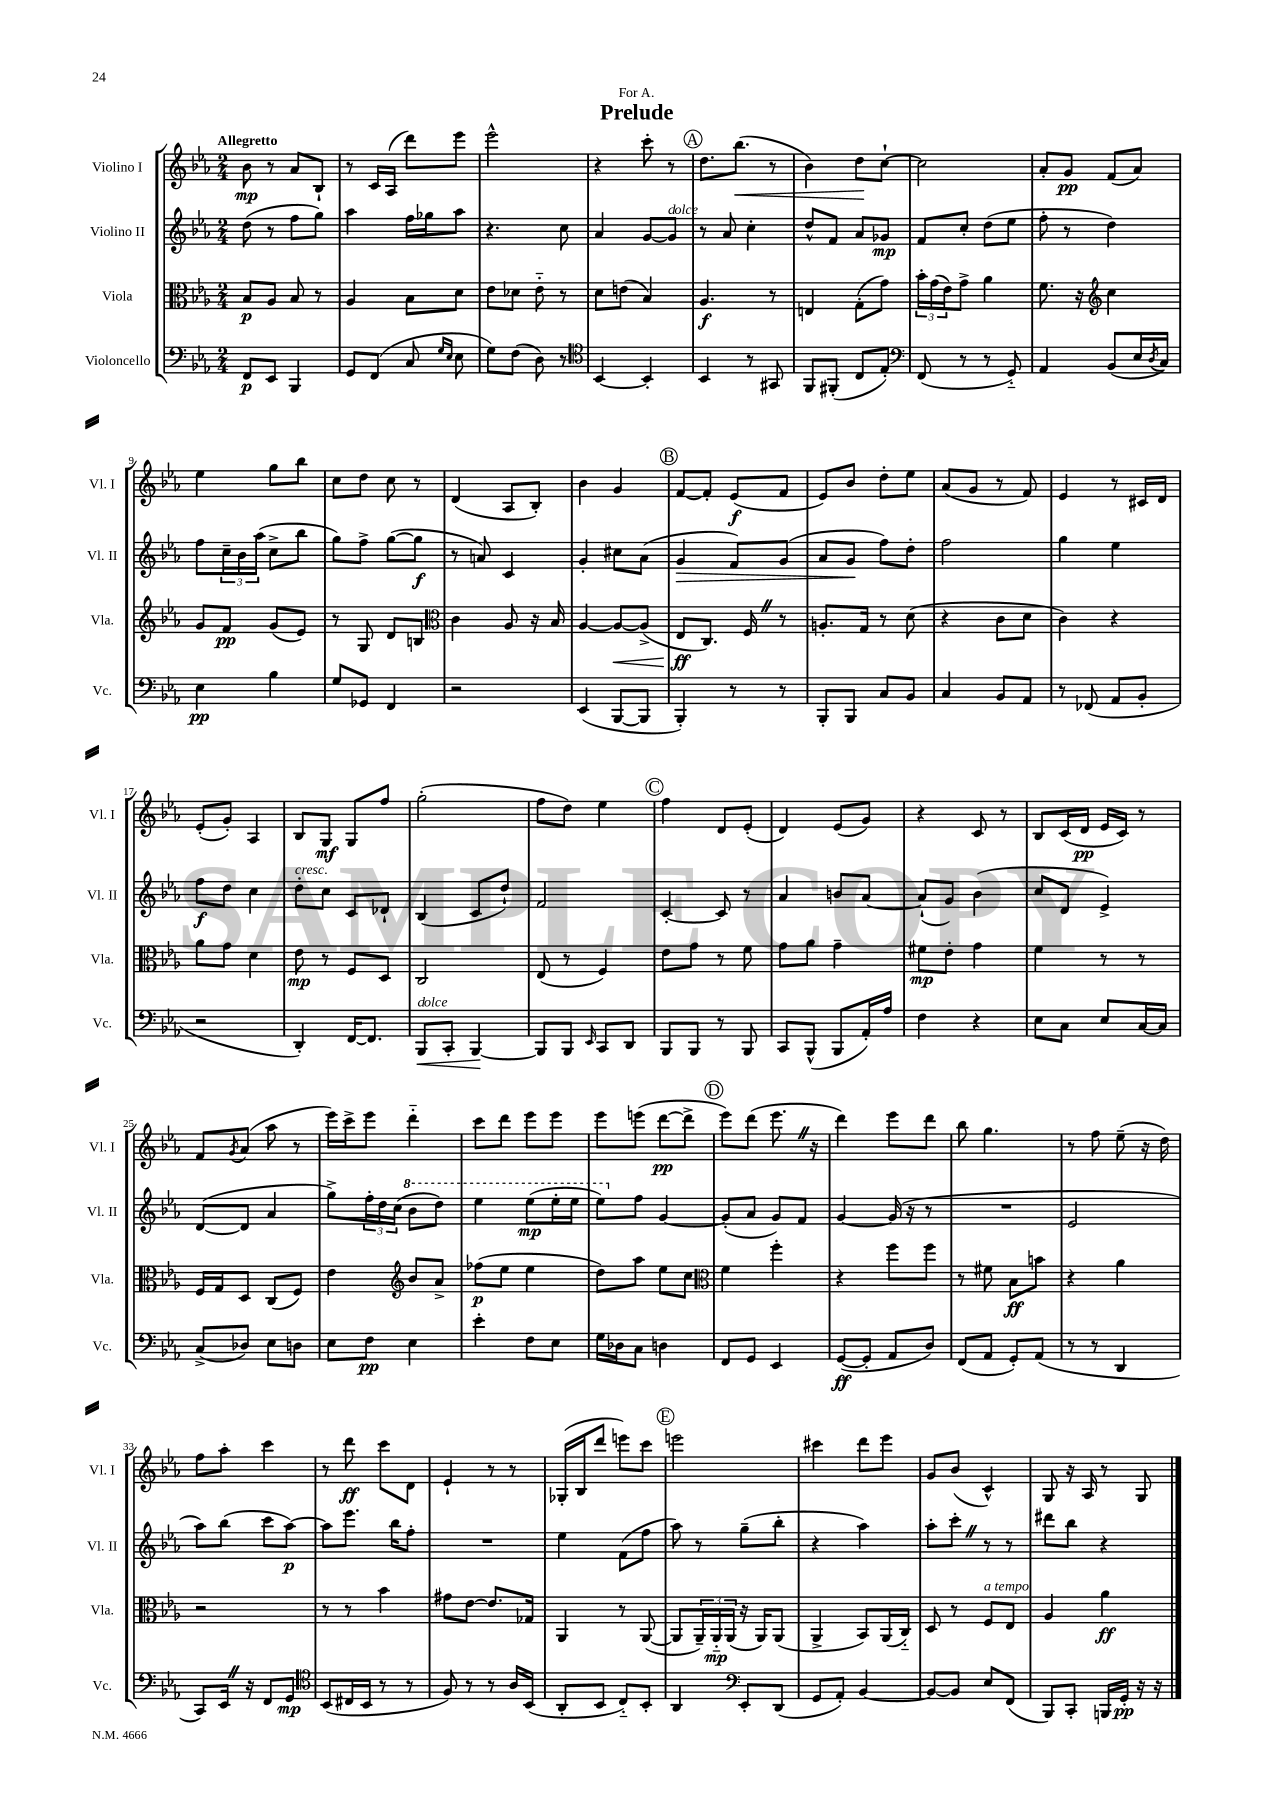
\header { title = "Prelude" dedication = "For A." }
<<
\new StaffGroup <<
\new Staff = "s0" \with { instrumentName = "Violino I" shortInstrumentName = "Vl. I" } {
    \clef treble \key ees \major \numericTimeSignature \time 2/4 \tempo "Allegretto"
    bes'8\mp r8 aes'8 bes8-! |
    r8 c'16 aes16( d'''8) ees'''8 |
    ees'''2-^ |
    r4 c'''8-. r8 |
    \mark \markup { \circle "A" } d''8. bes''8.\<( r8 |
    bes'4) d''8\! c''8~-! |
    c''2 |
    aes'8-. g'8\pp f'8( aes'8) |
    ees''4 g''8 bes''8 |
    c''8 d''8 c''8 r8 |
    d'4( aes8 bes8-.) |
    bes'4 g'4 |
    \mark \markup { \circle "B" } f'8~ f'8-. ees'8\f( f'8 |
    ees'8) bes'8 d''8-. ees''8 |
    aes'8( g'8 r8 f'8) |
    ees'4 r8 cis'16 d'16 |
    ees'8-.( g'8-.) aes4 |
    bes8 g8\mf g8 f''8 |
    g''2-.( |
    f''8 d''8) ees''4 |
    \mark \markup { \circle "C" } f''4 d'8 ees'8-.( |
    d'4) ees'8( g'8) |
    r4 c'8 r8 |
    bes8 c'16( d'16\pp ees'16 c'16) r8 |
    f'8 \acciaccatura { g'8 } aes'8( aes''8 r8 |
    ees'''16) c'''16-> ees'''8 d'''4-_ |
    c'''8 d'''8 ees'''8 ees'''8 |
    ees'''8 e'''8( d'''8~\pp d'''8-> |
    \mark \markup { \circle "D" } ees'''8) d'''8( ees'''8. \once \override BreathingSign.text = \markup { \musicglyph "scripts.caesura.straight" } \breathe r16 |
    d'''4) ees'''8 d'''8 |
    bes''8 g''4. |
    r8 f''8 ees''8--( r16 d''16) |
    f''8 aes''8-. c'''4 |
    r8 d'''8\ff c'''8 d'8 |
    ees'4-! r8 r8 |
    ges16-.( bes16 d'''8 e'''8) c'''8 |
    \mark \markup { \circle "E" } e'''2 |
    cis'''4 d'''8 ees'''8 |
    g'8 bes'8( c'4-^) |
    g8 r16 aes16 r8 g8 \bar "|." |
}
\new Staff = "s1" \with { instrumentName = "Violino II" shortInstrumentName = "Vl. II" } {
    \clef treble \key ees \major \numericTimeSignature \time 2/4
    d''8( r8 f''8 g''8) |
    aes''4 f''16 ges''16 aes''8 |
    r4. c''8 |
    aes'4 g'8~ g'8^\markup { \italic "dolce" } |
    \mark \markup { \circle "A" } r8 aes'8 c''4-. |
    d''8-^ f'8 aes'8 ges'8\mp |
    f'8 c''8-. d''8( ees''8 |
    f''8-. r8 d''4) |
    f''8 \tuplet 3/2 { c''16-- bes'16 aes''16( } c''8-> bes''8 |
    g''8) f''8-> g''8~( g''8\f |
    r8 a'8) c'4 |
    g'4-. cis''8 aes'8( |
    \mark \markup { \circle "B" } g'4\> f'8) g'8( |
    aes'8 g'8\! f''8) d''8-. |
    f''2 |
    g''4 ees''4 |
    f''8\f d''8 c''4 |
    d''8-.^\markup { \italic "cresc." } c''8 c'8 des'8-! |
    bes4( c'8 d''8-!) |
    f'2 |
    \mark \markup { \circle "C" } c'4~-. c'8 r8 |
    aes'4 b'8 aes'8~ |
    aes'8-!( g'8) bes'4( |
    c''8 d'8 ees'4->) |
    d'8~( d'8 aes'4 |
    g''8->) \tuplet 3/2 { f''16-. d''16 c''16( } \ottava #1 bes''8 d'''8) |
    ees'''4 ees'''8\mp( ees'''16-. ees'''16 |
    ees'''8) \ottava #0 f''8 g'4~ |
    \mark \markup { \circle "D" } g'8-.( aes'8 g'8) f'8 |
    g'4~ g'16( r16 r8 |
    R2 |
    ees'2 |
    aes''8) bes''8( c'''8 aes''8~\p) |
    aes''8 ees'''8. bes''16 f''8-. |
    R2 |
    ees''4 f'8( f''8 |
    \mark \markup { \circle "E" } aes''8) r8 g''8--( bes''8-. |
    r4 aes''4) |
    aes''8-. c'''8-. \once \override BreathingSign.text = \markup { \musicglyph "scripts.caesura.straight" } \breathe r8 r8 |
    dis'''8 bes''8 r4 \bar "|." |
}
\new Staff = "s2" \with { instrumentName = "Viola" shortInstrumentName = "Vla." } {
    \clef alto \key ees \major \numericTimeSignature \time 2/4
    bes8\p aes8 bes8 r8 |
    aes4 bes8 d'8 |
    ees'8 des'8 ees'8-_ r8 |
    d'8 e'8( bes4) |
    \mark \markup { \circle "A" } aes4.\f r8 |
    e4 g8-.( g'8) |
    \tuplet 3/2 { bes'16-. g'16( ees'16) } g'8-> aes'4 |
    f'8. r16 \clef treble c''4 |
    g'8 f'8\pp g'8( ees'8) |
    r8 g8 d'8 b8 |
    \clef alto c'4 aes8 r16 bes16 |
    aes4~ aes8~\< aes8->( |
    \mark \markup { \circle "B" } ees8\ff\! c8.) f16 \once \override BreathingSign.text = \markup { \musicglyph "scripts.caesura.straight" } \breathe r8 |
    a8.-. g16 r8 d'8( |
    r4 c'8 d'8 |
    c'4) r4 |
    aes'8 g'8 d'4 |
    ees'8\mp r8 f8 d8 |
    c2 |
    ees8( r8 f4) |
    \mark \markup { \circle "C" } ees'8 g'8 r8 f'8 |
    g'8 aes'8 g'4-- |
    fis'8\mp ees'8-. g'4 |
    f'4 r8 r8 |
    f16 g16 d8 c8( f8) |
    ees'4 \clef treble bes'8 aes'8-> |
    fes''8\p( ees''8 ees''4 |
    d''8) aes''8 ees''8 c''8 |
    \mark \markup { \circle "D" } \clef alto f'4 f''4-. |
    r4 f''8 f''8 |
    r8 fis'8 bes8\ff b'8 |
    r4 aes'4 |
    r2 |
    r8 r8 bes'4 |
    gis'8 ees'8~ ees'8. ges16 |
    aes,4 r8 aes,8~( |
    \mark \markup { \circle "E" } aes,8 \tuplet 3/2 { aes,16--) aes,16-_\mp aes,16( } r16 aes,16) aes,8( |
    aes,4-> bes,8) aes,16( c16-_) |
    d8 r8 f8^\markup { \italic "a tempo" } ees8 |
    aes4 aes'4\ff \bar "|." |
}
\new Staff = "s3" \with { instrumentName = "Violoncello" shortInstrumentName = "Vc." } {
    \clef bass \key ees \major \numericTimeSignature \time 2/4
    f,8\p ees,8 bes,,4 |
    g,8 f,8( c8 \grace { g16 ees16 } ees8 |
    g8) f8( d8) r8 |
    \clef tenor bes,4~ bes,4-. |
    \mark \markup { \circle "A" } bes,4 r8 gis,8 |
    f,8 fis,8-.( c8 ees8-.) |
    \clef bass f,8( r8 r8 g,8-_) |
    aes,4 bes,8( ees16 \acciaccatura { d8 } c16) |
    ees4\pp bes4 |
    g8 ges,8 f,4 |
    r2 |
    ees,4( bes,,8~ bes,,8 |
    \mark \markup { \circle "B" } bes,,4-.) r8 r8 |
    bes,,8-. bes,,8 c8 bes,8 |
    c4 bes,8 aes,8 |
    r8 fes,8( aes,8 bes,8-. |
    r2 |
    d,4-.) f,16~ f,8. |
    bes,,8\<^\markup { \italic "dolce" } c,8-. bes,,4~\! |
    bes,,8 bes,,8 \grace { ees,16 } c,8 d,8 |
    \mark \markup { \circle "C" } bes,,8 bes,,8 r8 bes,,8 |
    c,8 bes,,8-^( bes,,8 aes,16-.) aes16 |
    f4 r4 |
    ees8 c8 ees8 c16~ c16 |
    c8->( des8) ees8 d8 |
    ees8 f8\pp ees4 |
    ees'4-. f8 ees8 |
    g16 des16 c8 d4 |
    \mark \markup { \circle "D" } f,8 g,8 ees,4 |
    g,8~\ff( g,8-. aes,8 d8) |
    f,8( aes,8 g,8-.) aes,8( |
    r8 r8 d,4 |
    c,8) ees,16 \once \override BreathingSign.text = \markup { \musicglyph "scripts.caesura.straight" } \breathe r16 f,8 g,8\mp |
    \clef tenor bes,8( cis16 bes,16 r8 r8 |
    f8) r8 r8 aes16 bes,16( |
    aes,8-. bes,8 c8-_) bes,8-. |
    \mark \markup { \circle "E" } aes,4 \clef bass ees,8-. d,8( |
    g,8 aes,8-.) bes,4~ |
    bes,8~ bes,8 ees8 f,8( |
    bes,,8) c,8-. b,,16 g,16-.\pp r16 r16 \bar "|." |
}
>>
>>
